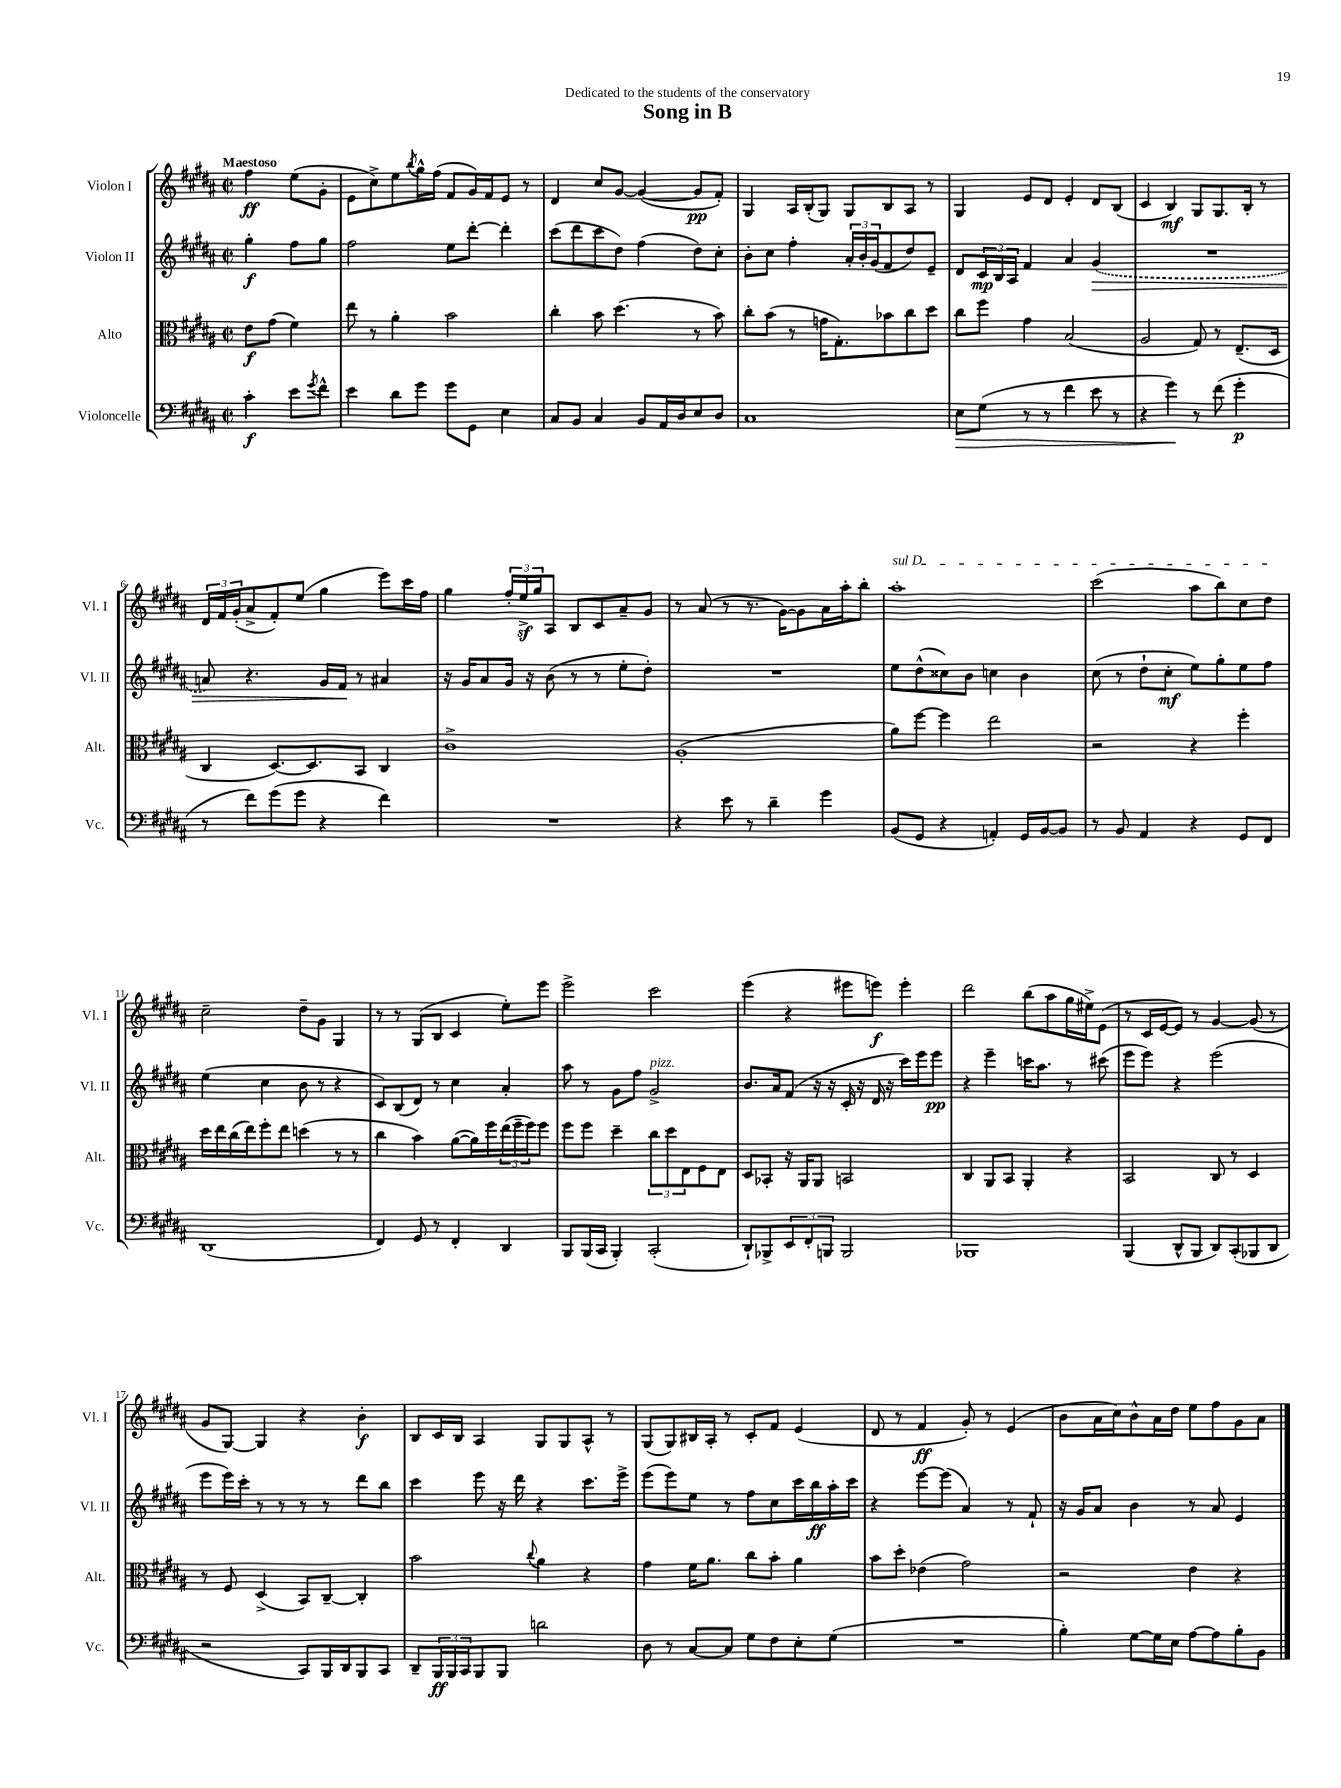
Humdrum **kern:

**kern	**kern	**kern	**kern
*staff4	*staff3	*staff2	*staff1
*clefF4	*clefC3	*clefG2	*clefG2
*k[f#c#g#d#a#]	*k[f#c#g#d#a#]	*k[f#c#g#d#a#]	*k[f#c#g#d#a#]
*M2/2	*M2/2	*M2/2	*M2/2
*met(c|)	*met(c|)	*met(c|)	*met(c|)
4c#'	8e	4gg#'	4ff#
.	(8g#	.	.
8e	4f#)	8ff#	(8ee
8qg#	.	.	.
8f#^^	.	8gg#	8g#'
=	=	=	=
4e	8ee	2ff#	8e
.	8r	.	8cc#^)
8d#	4a#'	.	8ee
.	.	.	8qbb
8g#	.	.	16gg#^^
.	.	.	(16ff#
8g#	2b	8ee	8f#
8GG#	.	[8ddd#'	16g#)
.	.	.	16f#
4E	.	4ddd#']	8e
.	.	.	8r
=	=	=	=
8C#	4cc#'	(8ccc#	4d#
8BB	.	8ddd#	.
4C#	8b	8ccc#	8cc#
.	(4.dd#	8dd#)	[8g#
8BB	.	(4ff#	(4g#_
16AA#	.	.	.
16D#	.	.	.
8E	8r	8dd#)	8g#]
8D#	8b)	8cc#'	8f#')
=	=	=	=
1C#	8cc#'	8b'	4G#
.	(8b	8cc#	.
.	8r	4ff#'	16A#
.	.	.	(16B'
.	16g	.	8G#)
.	8.G#')	.	.
.	.	24a#'	8G#
.	.	24b'	.
.	.	(24g#	.
.	8b-	8f#	8B
.	8cc#	8dd#)	8A#
.	8dd#	8e~	8r
=	=	=	=
8E	8cc#	8d#	4G#
(8G#	8ff#	24c#	.
.	.	24B	.
.	.	24A#	.
8r	4g#	4f#	8e
8r	.	.	8d#
4f#	(2B	4a#	4e'
8e	.	(4g#	8d#
8r	.	.	(8B
=	=	=	=
4r	2A#	1r	4c#
4g#)	.	.	4B)
8r	8G#)	.	8G#
(8f#	8r	.	8.G#
4g#'	(8.E~	.	.
.	.	.	16B'
.	.	.	8r
.	16D#	.	.
=	=	=	=
8r	4C#	8a)	24d#
.	.	.	24f#
.	.	.	(24g#'
8f#)	.	4.r	8a#^
(8g#	[8.D#)	.	8f#')
8g#	.	.	(8ee
.	8.D#]	.	.
4r	.	16g#	4gg#
.	.	16f#	.
.	8BB	8r	.
4f#)	4C#	4a#	8eee)
.	.	.	16ccc#
.	.	.	16ff#
=	=	=	=
1r	1c#^	16r	4gg#
.	.	16g#	.
.	.	8a#	.
.	.	16g#	24ff#'
.	.	.	24ee^
.	.	16r	.
.	.	.	24gg#
.	.	(8b	8A#
.	.	8r	8B
.	.	8r	8c#
.	.	8ee'	8a#~
.	.	8dd#')	8g#
=	=	=	=
4r	(1A#'	1r	8r
.	.	.	(8a#
8e	.	.	8r
8r	.	.	8.r
4d#~	.	.	.
.	.	.	[16g#)
.	.	.	8g#]
4g#	.	.	16a#
.	.	.	16aa#'
.	.	.	8bb'
=	=	=	=
(8BB	8a#)	8ee	1aa#'
8GG#	[8ff#	(8dd#^^	.
4r	4ff#]	8cc##)	.
.	.	8b	.
4AA')	2ee	4cc	.
16GG#	.	4b	.
[16BB	.	.	.
8BB]	.	.	.
=	=	=	=
8r	2r	(8cc#	(2ccc#
8BB	.	8r	.
4AA#	.	8dd#`	.
.	.	8cc#'	.
4r	4r	8ee)	8aa#
.	.	8gg#'	8bb)
8GG#	4ff#'	8ee	8cc#
8FF#	.	8ff#	8dd#
=	=	=	=
(1DD#	16dd#	(4ee	2cc#~
.	16ee	.	.
.	(16cc#	.	.
.	16ee)	.	.
.	8ff#'	4cc#	.
.	8ee	.	.
.	(4dd	8b	8dd#~
.	.	8r	8g#
.	8r	4r	4G#
.	8r	.	.
=	=	=	=
4FF#)	4cc#	8c#)	8r
.	.	(8B	8r
8GG#	4b)	8d#)	(8G#
8r	.	8r	8B
4FF#'	([8a#	4cc#	4c#
.	16a#])	.	.
.	16ff#	.	.
4DD#	(24ee	4a#'	8ee')
.	24ff#~	.	.
.	24ff#)	.	.
.	8ff#	.	8eee
=	=	=	=
8BBB	8ff#	8aa#	2eee^
(16BBB	8ff#	8r	.
16CC#	.	.	.
4BBB')	4dd#~	8g#	.
.	.	8ff#	.
(2CC#'	12cc#	2g#^	2ccc#
.	12dd#	.	.
.	12E	.	.
.	8F#	.	.
.	8E	.	.
=	=	=	=
8DD#`)	8D#	8.b	(4eee
8BBB-^	8BB-'	.	.
.	.	16a#	.
12EE	16r	(8f#	4r
.	16AA#	.	.
12FF#'	.	.	.
.	8AA#	16r	.
12BBB	.	.	.
.	.	16r	.
2BBB	2BB	16c#'	8eee#
.	.	16r	.
.	.	16d#	8eee)
.	.	16r	.
.	.	16ccc#)	4eee'
.	.	16eee	.
.	.	8eee	.
=	=	=	=
1BBB-	4C#	4r	2ddd#
.	8AA#	4eee~	.
.	8BB	.	.
.	4AA#'	16ccc	(8bb
.	.	8.aa#	.
.	.	.	8aa#
.	4r	8r	16gg#
.	.	.	16ee#^)
.	.	(8ccc#	(8e
=	=	=	=
(4BBB	2BB	8eee	8r
.	.	8eee)	16c#
.	.	.	[16e
8DD#^^	.	4r	8e])
8BBB	.	.	8r
8DD#)	8C#	(2eee	[4g#
(8CC#'	8r	.	.
8BBB-	4D#	.	(8g#]
8DD#	.	.	8r
=	=	=	=
2r	8r	8eee	8g#
.	8F#	16eee)	[8G#)
.	.	16ccc#'	.
.	(4D#^	8r	4G#]
.	.	8r	.
8CC#)	8BB)	8r	4r
16BBB	[8C#~	8r	.
16DD#	.	.	.
8BBB	4C#']	8ddd#	4b'
8CC#	.	8bb	.
=	=	=	=
8DD#~	2b	4ccc#	8B
24BBB	.	.	16c#
24BBB	.	.	.
.	.	.	16B
24CC#	.	.	.
8BBB	.	8eee	4A#
8BBB	.	16r	.
.	.	16ddd#	.
.	8qqcc#	.	.
2d	4a#	4r	8G#
.	.	.	8G#
.	4r	8.ccc#	8A#^^
.	.	.	8r
.	.	16eee^	.
=	=	=	=
8D#	4g#	(8eee	(8G#
8r	.	8eee)	8G#)
[8C#	16f#	8ee	16B#
.	8.a#	.	16A#'
8C#]	.	8r	8r
8G#	8cc#	8ff#	8c#'
8F#	8b'	8cc#	8f#
8E'	4a#	16ccc#	(4e
.	.	16bb	.
(8G#	.	16aa#'	.
.	.	16ccc#	.
=	=	=	=
1r	8b	4r	8d#
.	8dd#'	.	8r
.	(4e-	[8eee	4f#
.	.	(8eee]	.
.	2g#)	4a#)	8g#')
.	.	.	8r
.	.	8r	(4e
.	.	8f#`	.
=	=	=	=
4B')	2r	16r	8b
.	.	16g#	.
.	.	8a#	16a#
.	.	.	16cc#)
[8G#	.	4b	8b^^
16G#]	.	.	16a#
16E	.	.	16dd#
[8A#	4e	8r	8ee
8A#]	.	8a#	8ff#
8B'	4r	4e	8g#
8BB	.	.	8a#
==	==	==	==
*-	*-	*-	*-
